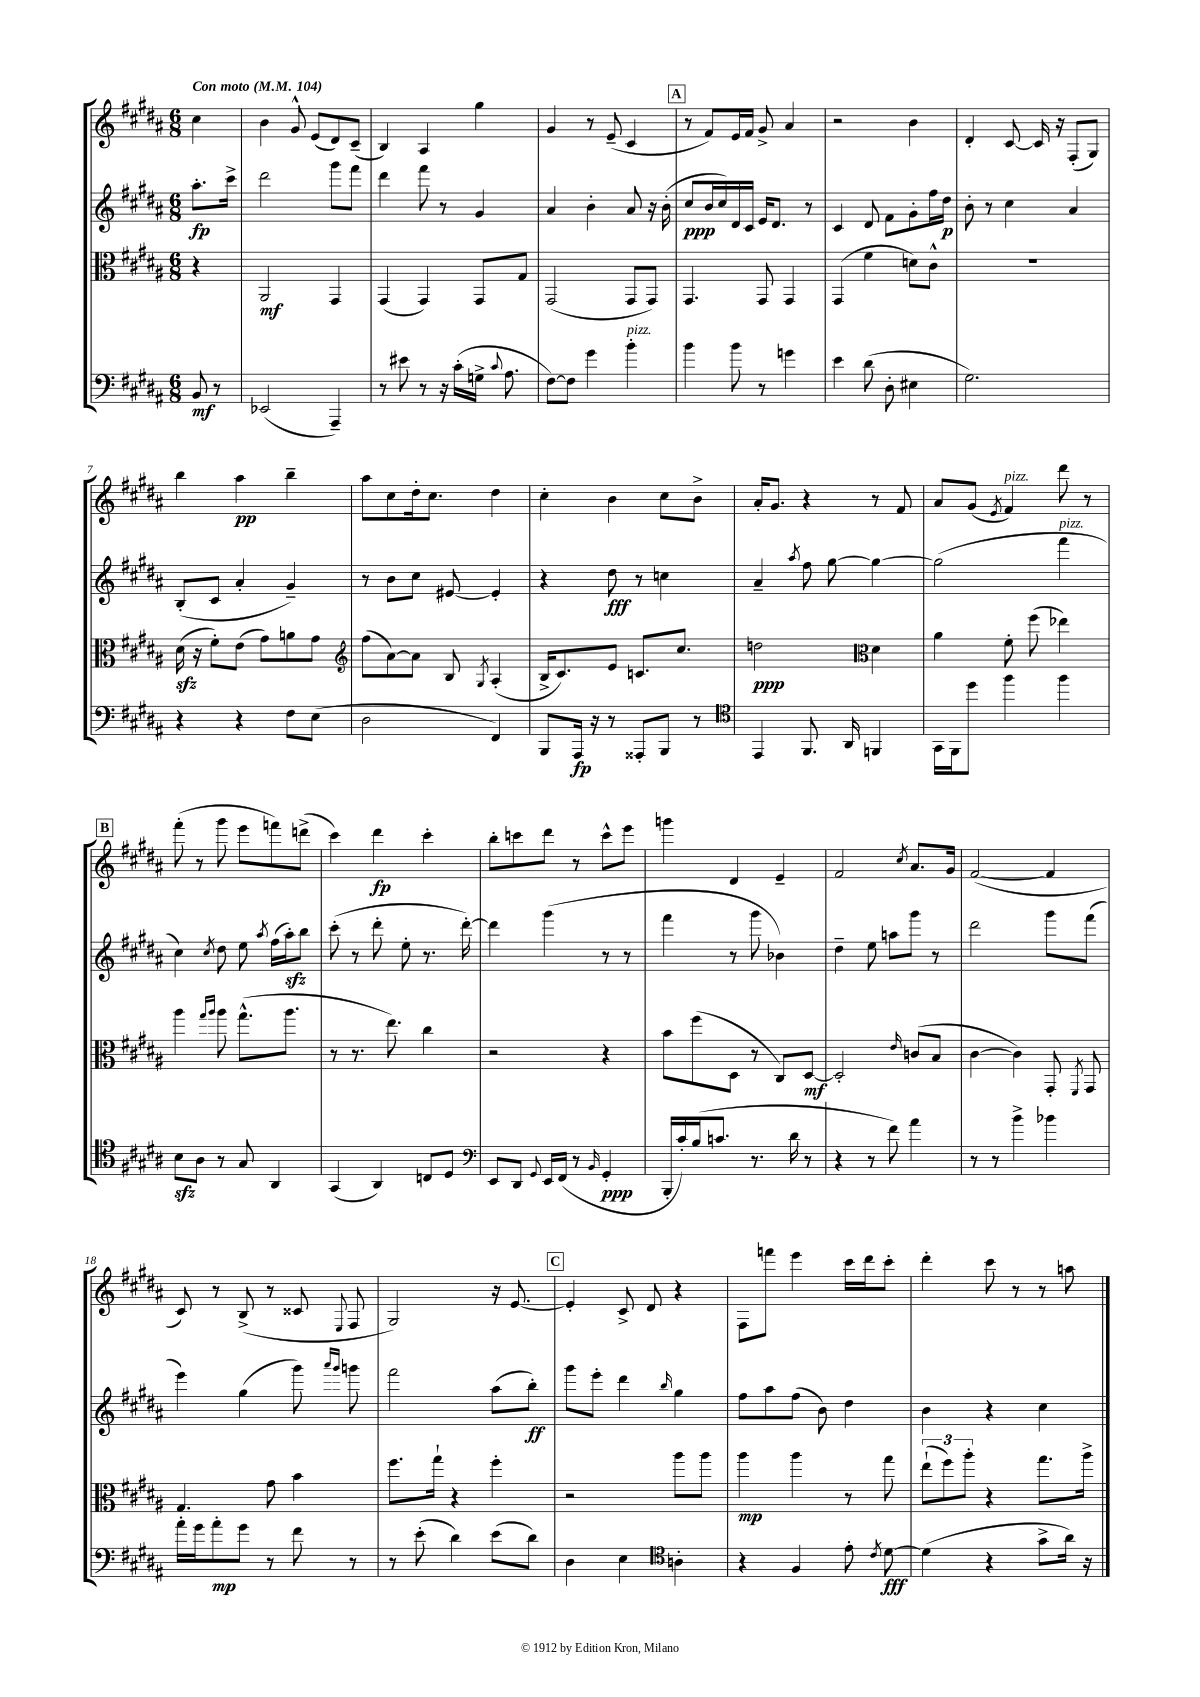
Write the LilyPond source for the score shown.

<<
\new StaffGroup <<
\new Staff = "s0" {
    \clef treble \key b \major \numericTimeSignature \time 6/8 \partial 4 \tempo "Con moto" 4 = 104
    \autoBeamOff cis''4 |
    b'4 gis'8-^ e'8[( dis'8) cis'8]--( |
    b4) ais4 gis''4 |
    gis'4 r8 e'8--( cis'4 |
    \mark \markup { \box "A" } r8 fis'8[) e'16 fis'16] gis'8-> ais'4 |
    r2 b'4 |
    dis'4-. cis'8~ cis'16 r16 fis8[-.( gis8]) |
    b''4 ais''4\pp b''4-- |
    ais''8[ cis''8 dis''16-. cis''8.] dis''4 |
    cis''4-. b'4 cis''8[ b'8]-> |
    ais'16[-. gis'8.] r4 r8 fis'8 |
    ais'8[ gis'8]( \acciaccatura { e'8 } fis'4^\markup { \italic "pizz." }) dis'''8 r8 |
    \mark \markup { \box "B" } fis'''8-.( r8 gis'''8 e'''8[ f'''8) d'''8]->( |
    cis'''4) dis'''4\fp cis'''4-. |
    b''8[-. c'''8 dis'''8] r8 c'''8[-^ e'''8] |
    g'''4 dis'4 e'4-- |
    fis'2 \acciaccatura { cis''8 } ais'8.[ gis'16] |
    fis'2~( fis'4 |
    cis'8) r8 b8->( r8 cisis'8 \appoggiatura { e8 } fis8 |
    gis2) r16 e'8.~ |
    \mark \markup { \box "C" } e'4-. cis'8-> dis'8 r4 |
    fis8[ f'''8] e'''4 cis'''16[ dis'''16 cis'''8]-. |
    dis'''4-. cis'''8 r8 r8 a''8 \bar "|." |
}
\new Staff = "s1" {
    \clef treble \key b \major \numericTimeSignature \time 6/8 \partial 4
    \autoBeamOff ais''8.[-.\fp cis'''16]-> |
    dis'''2 gis'''8[ fis'''8] |
    dis'''4 fis'''8 r8 gis'4 |
    ais'4 b'4-. ais'8 r16 b'16-.( |
    \mark \markup { \box "A" } cis''8[\ppp b'16 cis''16) dis'16 cis'16] e'16[ dis'8.] r8 |
    cis'4 dis'8 fis'8[ gis'8-. fis''16 dis''16]\p |
    b'8-. r8 cis''4 ais'4 |
    b8[-.( cis'8] ais'4-. gis'4--) |
    r8 b'8[ cis''8] eis'8~ eis'4-. |
    r4 dis''8\fff r8 c''4 |
    ais'4-- \acciaccatura { ais''8 } fis''8 gis''8~ gis''4~ |
    gis''2( fis'''4^\markup { \italic "pizz." } |
    \mark \markup { \box "B" } cis''4) \acciaccatura { cis''8 } dis''8 e''8 \acciaccatura { ais''8 } fis''16[( ais''16-.\sfz) b''8] |
    cis'''8-.( r8 dis'''8-. e''8-. r8. dis'''16~-.) |
    dis'''4 gis'''4( r8 r8 |
    fis'''4 r8 gis'''8 bes'4) |
    dis''4-- e''8 a''8[ gis'''8] r8 |
    dis'''2 gis'''8[ fis'''8]( |
    e'''4) gis''4( gis'''8) \grace { ais'''16[ gis'''16] } g'''8 |
    fis'''2 ais''8[( b''8]-.\ff) |
    \mark \markup { \box "C" } gis'''8[ e'''8]-. dis'''4 \grace { b''16 } gis''4 |
    fis''8[ ais''8 fis''8]( b'8) dis''4 |
    b'4 r4 cis''4 \bar "|." |
}
\new Staff = "s2" {
    \clef alto \key b \major \numericTimeSignature \time 6/8 \partial 4
    \autoBeamOff r4 |
    ais,2\mf gis,4 |
    gis,4( gis,4) gis,8[ gis8] |
    gis,2( gis,8[ gis,8]) |
    \mark \markup { \box "A" } gis,4. gis,8 gis,4 |
    gis,4( fis'4 d'8[) cis'8]-^ |
    R2. |
    dis'16\sfz( r16 fis'8[-.) e'8]( gis'8[) a'8 gis'8] |
    \clef treble fis''8[( ais'8~) ais'8] b8 \acciaccatura { gis8 } ais4-.( |
    b16[-> cis'8.) e'8] c'8.[ cis''8.] |
    d''2\ppp \clef alto dis'4 |
    ais'4 fis'8-. fis''8( ees''4) |
    \mark \markup { \box "B" } ais''4 \grace { gis''16[ ais''16] } ais''8 gis''8.[-^( ais''8.] |
    r8 r8. e''8.) cis''4 |
    r2 r4 |
    b'8[ fis''8( dis8] r8 cis8[) dis8]~\mf |
    dis2-. \grace { e'16 } c'8[( b8] |
    cis'4~ cis'4) gis,8-. \acciaccatura { fis,8 } gis,8 |
    gis4. gis'8 b'4 |
    fis''8.[ gis''16]-! r4 fis''4-. |
    \mark \markup { \box "C" } r2 ais''8[ ais''8] |
    ais''4\mp ais''4 r8 gis''8 |
    \tuplet 3/2 { e''8[-!( fis''8) ais''8]-. } r4 gis''8.[ ais''16]-> \bar "|." |
}
\new Staff = "s3" {
    \clef bass \key b \major \numericTimeSignature \time 6/8 \partial 4
    \autoBeamOff b,8\mf r8 |
    ees,2( ais,,4--) |
    r8 eis'8 r8 r16 cis'16[-.( g16]-> \appoggiatura { cis'8 } ais8. |
    fis8[~) fis8] gis'4 b'4-.^\markup { \italic "pizz." } |
    \mark \markup { \box "A" } b'4 b'8 r8 g'4 |
    e'4 dis'8( dis8-. eis4 |
    gis2.) |
    r4 r4 fis8[ e8]( |
    dis2 fis,4) |
    b,,8[ ais,,16]\fp r16 r8 aisis,,8[-. b,,8] r8 |
    \clef tenor e,4 fis,8. ais,16 f,4 |
    gis,16[ fis,16 dis''8] fis''4 fis''4 |
    \mark \markup { \box "B" } b8[\sfz ais8] r8 gis8 ais,4 |
    gis,4( ais,4) c8[ dis8] |
    \clef bass e,8[ dis,8] \appoggiatura { gis,8 } e,16[ fis,16]( r8 \grace { b,16 } gis,4-.\ppp |
    b,,16[-. cis'16-.) b16( c'8.] r8. dis'16 r8 |
    r4 r8 fis'8) ais'4 |
    r8 r8 b'4-> bes'4 |
    ais'16[-. gis'16 ais'8-.\mp gis'8] r8 fis'8 r8 |
    r8 e'8-.( dis'4) e'8[( dis'8]) |
    \mark \markup { \box "C" } dis4 e4 \clef tenor a4-. |
    r4 fis4 e'8-. \acciaccatura { cis'8 } dis'8~\fff |
    dis'4( r4 gis'8[-> ais'16]) r16 \bar "|." |
}
>>
>>
